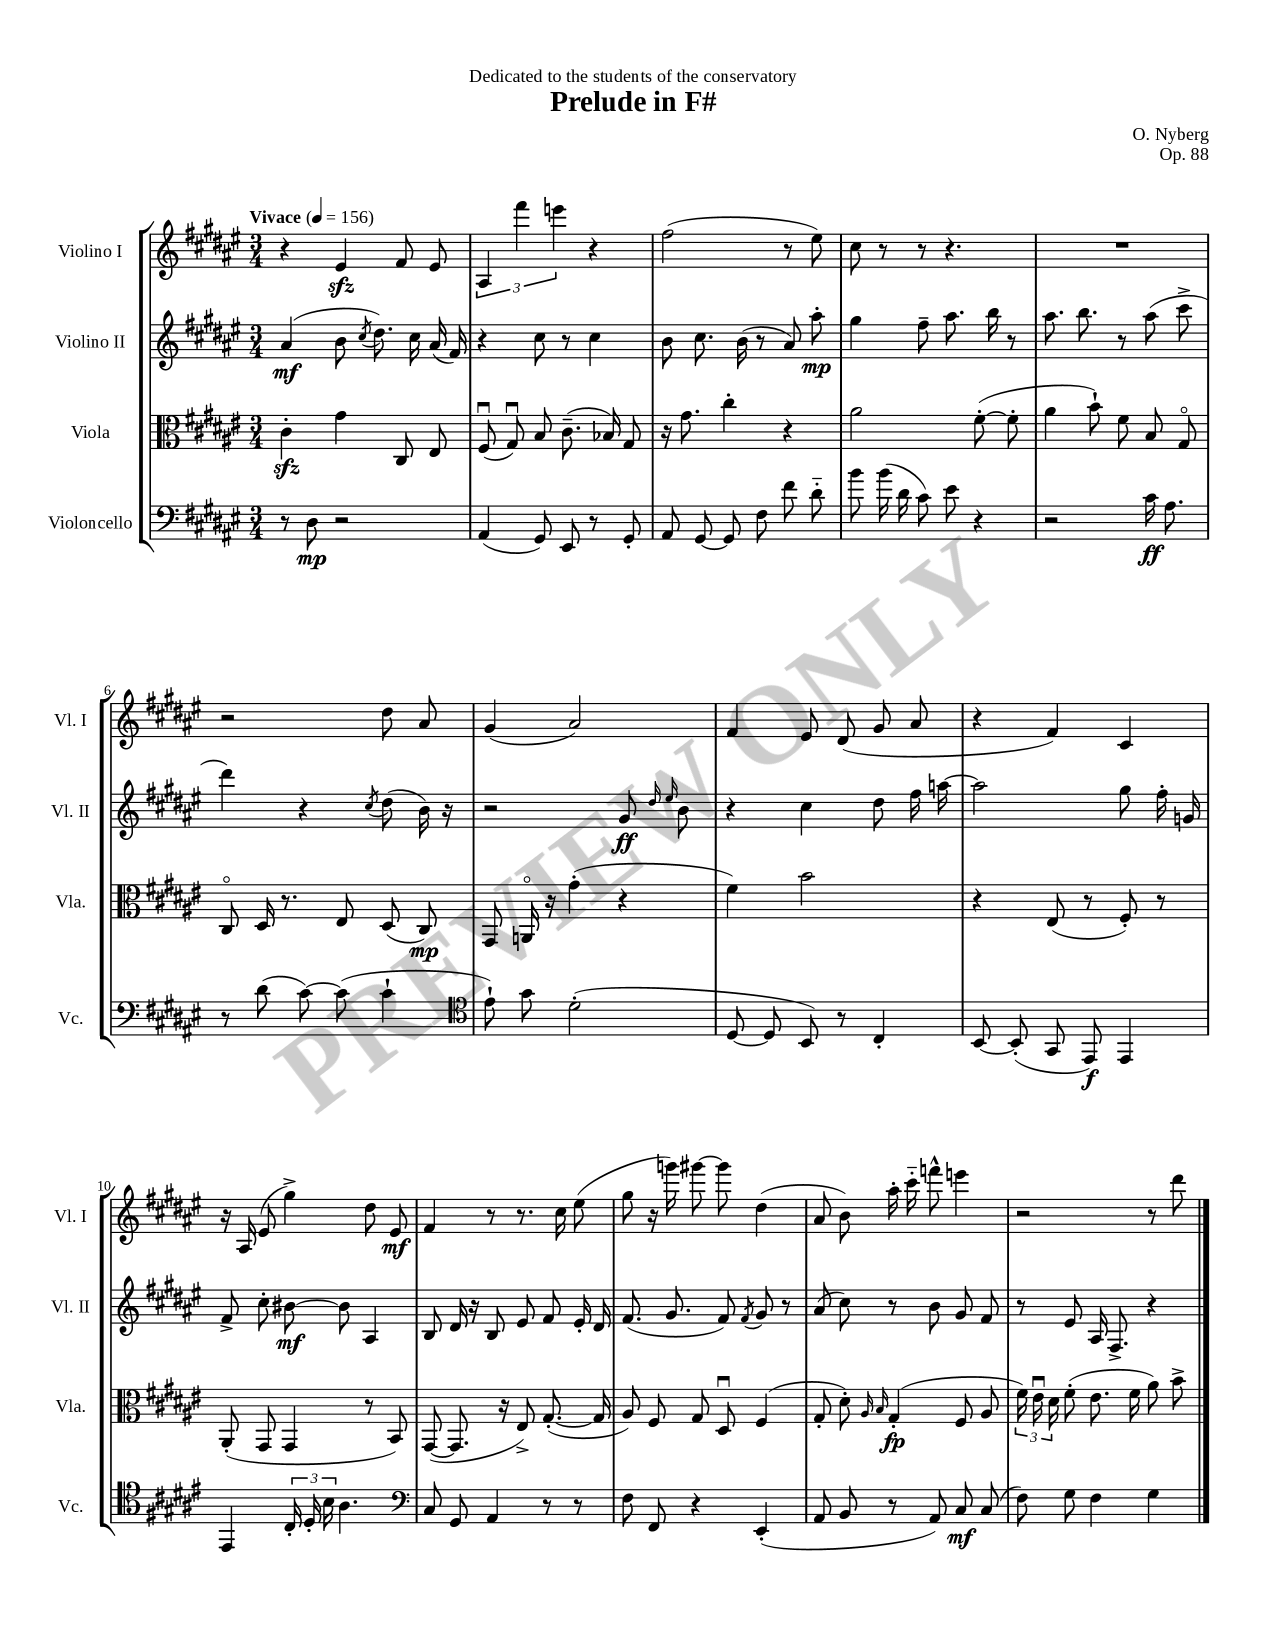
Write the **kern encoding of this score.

**kern	**dynam	**kern	**dynam	**kern	**dynam	**kern	**dynam
*part4	*part4	*part3	*part3	*part2	*part2	*part1	*part1
*staff4	*staff4	*staff3	*staff3	*staff2	*staff2	*staff1	*staff1
*I"Violoncello	*	*I"Viola	*	*I"Violino II	*	*I"Violino I	*
*I'Vc.	*	*I'Vla.	*	*I'Vl. II	*	*I'Vl. I	*
*clefF4	*	*clefC3	*	*clefG2	*	*clefG2	*
*k[f#c#g#d#a#e#]	*	*k[f#c#g#d#a#e#]	*	*k[f#c#g#d#a#e#]	*	*k[f#c#g#d#a#e#]	*
*M3/4	*	*M3/4	*	*M3/4	*	*M3/4	*
*MM156	*	*MM156	*	*MM156	*	*MM156	*
=1	=1	=1	=1	=1	=1	=1	=1
!	!	!	!	!	!	!LO:TX:a:B:t=Vivace	!
8r	.	4c#zz'\	.	(4a#/	mf	4r	.
8D#\	mp	.	.	.	.	.	.
2r	.	4g#\	.	8b\	.	4e#zz/	.
.	.	.	.	8qcc#/	.	.	.
.	.	.	.	8.dd#\)	.	.	.
.	.	8C#/	.	.	.	8f#/	.
.	.	.	.	16cc#\	.	.	.
.	.	8E#/	.	(16a#/	.	8e#/	.
.	.	.	.	16f#/)	.	.	.
=2	=2	=2	=2	=2	=2	=2	=2
(4AA#/	.	(8F#u/	.	4r	.	6A#/	.
.	.	8G#u/)	.	.	.	.	.
.	.	.	.	.	.	6fff#\	.
8GG#/)	.	8B/	.	8cc#\	.	.	.
.	.	.	.	.	.	6eeen\	.
8EE#/	.	(8.c#~\	.	8r	.	.	.
8r	.	.	.	4cc#\	.	4r	.
.	.	16B-X/)	.	.	.	.	.
8GG#'/	.	8G#/	.	.	.	.	.
=3	=3	=3	=3	=3	=3	=3	=3
8AA#/	.	16r	.	8b\	.	(2ff#\	.
.	.	8.g#\	.	.	.	.	.
[8GG#/	.	.	.	8.cc#\	.	.	.
8GG#/]	.	4cc#'\	.	.	.	.	.
.	.	.	.	(16b\	.	.	.
8F#\	.	.	.	8r	.	.	.
8f#\	.	4r	.	8a#/)	.	8r	.
8d#\	.	.	.	8aa#'\	mp	8ee#\)	.
=4	=4	=4	=4	=4	=4	=4	=4
8b\	.	2a#\	.	4gg#\	.	8cc#\	.
(16b\	.	.	.	.	.	8r	.
16d#\	.	.	.	.	.	.	.
8c#\)	.	.	.	8ff#~\	.	8r	.
8e#\	.	.	.	8.aa#\	.	4.r	.
4r	.	([8f#'\	.	.	.	.	.
.	.	.	.	16bb\	.	.	.
.	.	8f#'\]	.	8r	.	.	.
=5	=5	=5	=5	=5	=5	=5	=5
2r	.	4a#\	.	8.aa#\	.	2.r	.
.	.	.	.	8.bb\	.	.	.
.	.	8b`\)	.	.	.	.	.
.	.	8f#\	.	8r	.	.	.
16c#\	ff	8B/	.	(8aa#\	.	.	.
8.A#\	.	.	.	.	.	.	.
.	.	8G#/	.	8ccc#^\	.	.	.
!!LO:LB:g=z
=6	=6	=6	=6	=6	=6	=6	=6
8r	.	8C#/	.	4ddd#\)	.	2r	.
(8d#\	.	16D#/	.	.	.	.	.
.	.	8.r	.	.	.	.	.
[8c#\)	.	.	.	4r	.	.	.
(8c#\]	.	8E#/	.	.	.	.	.
.	.	.	.	8qcc#/	.	.	.
4c#`\	.	(8D#/	.	(8dd#\	.	8dd#\	.
.	.	8C#/)	mp	16b\)	.	8a#/	.
.	.	.	.	16r	.	.	.
=7	=7	=7	=7	=7	=7	=7	=7
*clefC4	*	*	*	*	*	*	*
8e#`\)	.	8GG#/	.	2r	.	(4g#/	.
8g#\	.	16AAn/	.	.	.	.	.
.	.	16r	.	.	.	.	.
(2d#'\	.	(4g#'\	.	.	.	2a#/)	.
.	.	4r	.	8g#/	ff	.	.
.	.	.	.	16qqdd#/	.	.	.
.	.	.	.	16qqee#/	.	.	.
.	.	.	.	8b\	.	.	.
=8	=8	=8	=8	=8	=8	=8	=8
[8D#/	.	4f#\)	.	4r	.	4f#/	.
8D#/]	.	.	.	.	.	.	.
8BB/)	.	2b\	.	4cc#\	.	8e#/	.
8r	.	.	.	.	.	(8d#/	.
4C#'/	.	.	.	8dd#\	.	8g#/	.
.	.	.	.	16ff#\	.	8a#/	.
.	.	.	.	[16aan\	.	.	.
=9	=9	=9	=9	=9	=9	=9	=9
[8BB/	.	4r	.	2aa\]	.	4r	.
(8BB'/]	.	.	.	.	.	.	.
8GG#/	.	(8E#/	.	.	.	4f#/)	.
8EE#/)	f	8r	.	.	.	.	.
4EE#/	.	8F#'/)	.	8gg#\	.	4c#/	.
.	.	8r	.	16ff#'\	.	.	.
.	.	.	.	16gn/	.	.	.
!!LO:LB:g=z
=10	=10	=10	=10	=10	=10	=10	=10
4EE#/	.	(8AA#'/	.	8f#^/	.	16r	.
.	.	.	.	.	.	16A#/	.
.	.	8GG#/	.	8cc#'\	.	(8e#/	.
24C#'/	.	4GG#/	.	[8b#X\	mf	4gg#^\)	.
24D#'/	.	.	.	.	.	.	.
24B\	.	.	.	.	.	.	.
4.A#\	.	.	.	8b#\]	.	.	.
.	.	8r	.	4A#/	.	8dd#\	.
.	.	8BB/)	.	.	.	8e#/	mf
=11	=11	=11	=11	=11	=11	=11	=11
*clefF4	*	*	*	*	*	*	*
8C#/	.	([8GG#/	.	8B/	.	4f#/	.
8GG#/	.	8.GG#/]	.	16d#/	.	.	.
.	.	.	.	16r	.	.	.
4AA#/	.	.	.	8B/	.	8r	.
.	.	16r	.	.	.	.	.
.	.	8E#^/)	.	8e#/	.	8.r	.
8r	.	([8.G#'/	.	8f#/	.	.	.
.	.	.	.	.	.	16cc#\	.
8r	.	.	.	16e#'/	.	(8ee#\	.
.	.	16G#/]	.	16d#/	.	.	.
=12	=12	=12	=12	=12	=12	=12	=12
8F#\	.	8A#/)	.	(8.f#/	.	8gg#\	.
8FF#/	.	8F#/	.	.	.	16r	.
.	.	.	.	8.g#/	.	16gggn\)	.
4r	.	8G#/	.	.	.	[8ggg#X\	.
.	.	8D#u/	.	8f#/)	.	8ggg#\]	.
.	.	.	.	8qf#/	.	.	.
(4EE#'/	.	(4F#/	.	8g#/	.	(4dd#\	.
.	.	.	.	8r	.	.	.
=13	=13	=13	=13	=13	=13	=13	=13
8AA#/	.	8G#'/	.	(8a#/	.	8a#/	.
8BB/	.	8d#'\)	.	8cc#\)	.	8b\)	.
.	.	16qqA#/	.	.	.	.	.
.	.	16qqB/	.	.	.	.	.
8r	.	(4G#'/	fp	8r	.	16aa#'\	.
.	.	.	.	.	.	16ccc#\	.
8AA#/)	.	.	.	8b\	.	8fffn^^\	.
8C#/	mf	8F#/	.	8g#/	.	4eeen\	.
(8C#/	.	8A#/	.	8f#/	.	.	.
=14	=14	=14	=14	=14	=14	=14	=14
8F#\)	.	24f#\)	.	8r	.	2r	.
.	.	24e#u\	.	.	.	.	.
.	.	24d#\	.	.	.	.	.
8G#\	.	(8f#'\	.	8e#/	.	.	.
4F#\	.	8.e#\	.	16A#/	.	.	.
.	.	.	.	8.F#^/	.	.	.
.	.	16f#\	.	.	.	.	.
4G#\	.	8a#\)	.	4r	.	8r	.
.	.	8b^\	.	.	.	8ddd#\	.
==	==	==	==	==	==	==	==
*-	*-	*-	*-	*-	*-	*-	*-
